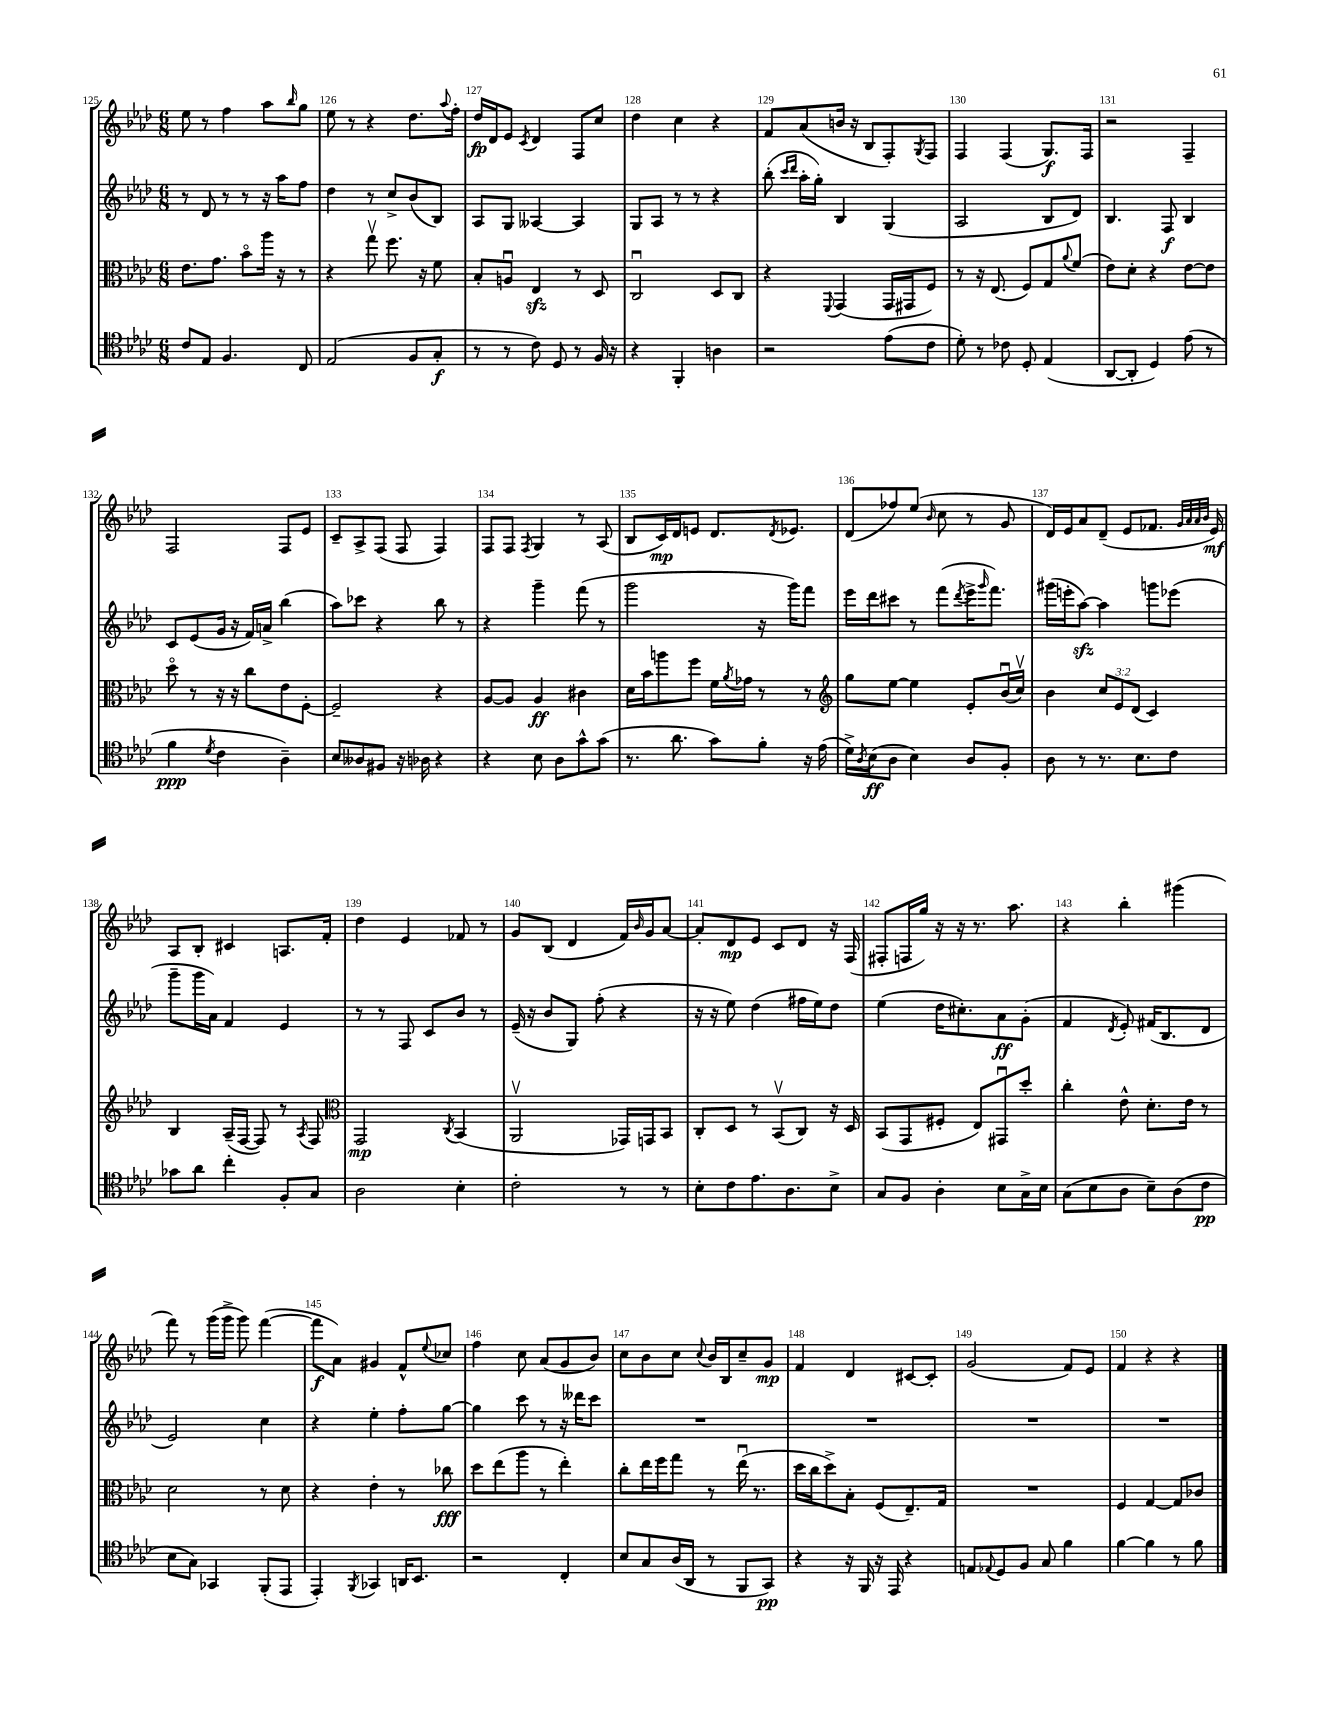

**kern	**dynam	**kern	**dynam	**kern	**dynam	**kern	**dynam
*part4	*part4	*part3	*part3	*part2	*part2	*part1	*part1
*staff4	*staff4	*staff3	*staff3	*staff2	*staff2	*staff1	*staff1
*clefC4	*	*clefC3	*	*clefG2	*	*clefG2	*
*k[b-e-a-d-]	*	*k[b-e-a-d-]	*	*k[b-e-a-d-]	*	*k[b-e-a-d-]	*
*M6/8	*	*M6/8	*	*M6/8	*	*M6/8	*
=125	=125	=125	=125	=125	=125	=125	=125
8c/L	.	8.e-\L	.	8r	.	8ee-\	.
8E-/J	.	.	.	8d-/	.	8r	.
.	.	8.g\J	.	.	.	.	.
4.F/	.	.	.	8r	.	4ff\	.
.	.	8b-\L	.	8r	.	.	.
.	.	16aa-\Jk	.	16r	.	8aa-\L	.
.	.	16r	.	16aa-\KL	.	.	.
.	.	.	.	.	.	16qqbb-/	.
8C/	.	8r	.	8ff\J	.	8gg\J	.
=126	=126	=126	=126	=126	=126	=126	=126
(2E-/	.	4r	.	4dd-\	.	8ee-\	.
.	.	.	.	.	.	8r	.
.	.	8ggv\	.	8r	.	4r	.
.	.	8.ff\	.	8cc^/L	.	.	.
8F/L	.	.	.	(8b-/	.	8.dd-\L	.
.	.	16r	.	.	.	.	.
8G'/J	f	8f\	.	8B-/J)	.	.	.
.	.	.	.	.	.	8qqaa-/	.
.	.	.	.	.	.	16ff'\Jk	.
=127	=127	=127	=127	=127	=127	=127	=127
8r	.	8B-'/L	.	8A-/L	.	16dd-/LL	fp
.	.	.	.	.	.	16d-/J	.
8r	.	8Anu/J	.	8G/J	.	8e-/J	.
.	.	.	.	.	.	8qc/	.
8c\)	.	4E-zz/	.	[4A--X/	.	4d-/	.
8D-/	.	.	.	.	.	.	.
8r	.	8r	.	4A--/]	.	8F/L	.
16F/	.	8D-/	.	.	.	8cc/J	.
16r	.	.	.	.	.	.	.
=128	=128	=128	=128	=128	=128	=128	=128
4r	.	2Cu/	.	8G/L	.	4dd-\	.
.	.	.	.	8A-/J	.	.	.
4FF'/	.	.	.	8r	.	4cc\	.
.	.	.	.	8r	.	.	.
4An\	.	8D-/L	.	4r	.	4r	.
.	.	8C/J	.	.	.	.	.
=129	=129	=129	=129	=129	=129	=129	=129
2r	.	4r	.	(8bb-'\	.	8f/L	.
.	.	.	.	16qqccc/LL	.	.	.
.	.	.	.	16qqddd-/JJ	.	.	.
.	.	.	.	16aa-'\LL	.	(8a-/	.
.	.	.	.	16gg'\JJ)	.	.	.
.	.	8qqFF/	.	.	.	.	.
.	.	(4GG/	.	4B-/	.	16bn/Jk	.
.	.	.	.	.	.	16r	.
.	.	.	.	.	.	8B-/L	.
(8e-\L	.	16GG/LL	.	(4G/	.	8F'/)	.
.	.	16GG#X/J	.	.	.	.	.
.	.	.	.	.	.	8qG/	.
8c\J	.	8F/J)	.	.	.	8F/J	.
=130	=130	=130	=130	=130	=130	=130	=130
8d-'\)	.	8r	.	2A-/	.	4F/	.
8r	.	16r	.	.	.	.	.
.	.	(8.E-/	.	.	.	.	.
8c-X\	.	.	.	.	.	(4F/	.
8D-'/	.	8F/L)	.	.	.	.	.
(4E-/	.	8G/	.	8B-/L	.	8.G/L)	f
.	.	8qqa-/	.	.	.	.	.
.	.	(8f/J	.	8d-/J)	.	.	.
.	.	.	.	.	.	16F/Jk	.
=131	=131	=131	=131	=131	=131	=131	=131
[8AA-/L	.	8e-\L)	.	4.B-/	.	2r	.
8AA-'/J]	.	8d-'\J	.	.	.	.	.
4D-/)	.	4r	.	.	.	.	.
.	.	.	.	8F/	f	.	.
(8e-\	.	[8e-\L	.	4B-/	.	4F~/	.
8r	.	8e-\J]	.	.	.	.	.
!!LO:LB:g=z
=132	=132	=132	=132	=132	=132	=132	=132
4f\	ppp	8dd-\	.	8c/L	.	2F/	.
.	.	8r	.	(8e-/	.	.	.
8qd-/	.	.	.	.	.	.	.
4c\	.	16r	.	16g/Jk	.	.	.
.	.	16r	.	16r	.	.	.
.	.	8cc\L	.	16f/LL)	.	.	.
.	.	.	.	16an^/JJ	.	.	.
4A-~\)	.	8e-\	.	(4bb-\	.	8F/L	.
.	.	[8F'\J	.	.	.	8e-/J	.
=133	=133	=133	=133	=133	=133	=133	=133
8B-/L	.	2F~/]	.	8aa-\L)	.	8c~/L	.
8A--X/	.	.	.	8ccc-X\J	.	8A-^/	.
8F#X/J	.	.	.	4r	.	(8F/J	.
16r	.	.	.	.	.	8F/	.
16A-X\	.	.	.	.	.	.	.
4r	.	4r	.	8bb-\	.	4F/)	.
.	.	.	.	8r	.	.	.
=134	=134	=134	=134	=134	=134	=134	=134
4r	.	[8A-/L	.	4r	.	8F/L	.
.	.	8A-/J]	.	.	.	8F/J	.
.	.	.	.	.	.	8qF/	.
8B-\	.	4A-/	ff	4ggg~\	.	4G/	.
8A-\L	.	.	.	.	.	.	.
8g^^\	.	4c#X\	.	(8fff\	.	8r	.
(8g\J	.	.	.	8r	.	(8A-/	.
=135	=135	=135	=135	=135	=135	=135	=135
8.r	.	16d-\LL	.	2ggg\	.	8B-/L	.
.	.	16b-\J	.	.	.	.	.
.	.	8aan\	.	.	.	16c/L)	mp
8.a-\	.	.	.	.	.	16d-/J	.
.	.	8ff\J	.	.	.	8en/J	.
8g\L)	.	16f\LL	.	.	.	8.d-/L	.
.	.	8qa-/	.	.	.	.	.
.	.	16g-X\JJ	.	.	.	.	.
8f'\J	.	8r	.	16r	.	.	.
.	.	.	.	.	.	8qd-/	.
.	.	.	.	16ggg\KL)	.	8.e-X/J	.
16r	.	8r	.	8fff\J	.	.	.
(16e-\	.	.	.	.	.	.	.
=136	=136	=136	=136	=136	=136	=136	=136
*	*	*clefG2	*	*	*	*	*
16d-^\LL)	.	8gg\L	.	16eee-\LL	.	(8d-/L	.
8qA-/	.	.	.	.	.	.	.
(16B-\J	ff	.	.	16ddd-\J	.	.	.
8A-\J	.	[8ee-\J	.	8ccc#X\J	.	8ff-X/)	.
4B-\)	.	4ee-\]	.	8r	.	(8ee-/J	.
.	.	.	.	.	.	16qqb-/	.
.	.	.	.	(8fff\L	.	8cc\	.
.	.	.	.	8qddd-/	.	.	.
8A-/L	.	8e-'/L	.	16eee-^\K	.	8r	.
.	.	.	.	16qqggg/	.	.	.
.	.	.	.	8.fff\J)	.	.	.
8F'/J	.	(16b-u/L	.	.	.	8g/	.
.	.	16ccv/JJ)	.	.	.	.	.
=137	=137	=137	=137	=137	=137	=137	=137
8A-\	.	4b-\	.	(16ggg#X\LL	.	16d-/LL)	.
.	.	.	.	16eeen'\J	.	16e-/J	.
8r	.	.	.	[8aa-zz\J)	.	8a-/	.
8.r	.	12cc/L	.	4aa-\]	.	(8d-~/J	.
.	.	12e-/	.	.	.	.	.
.	.	.	.	.	.	8e-/L	.
.	.	(12d-/J	.	.	.	.	.
8.B-\L	.	.	.	.	.	.	.
.	.	4c/)	.	8gggn\L	.	8.f-X/J	.
8c\J	.	.	.	(8eee-X\J	.	.	.
.	.	.	.	.	.	32qqg/LLL	.
.	.	.	.	.	.	32qqa-/	.
.	.	.	.	.	.	32qqa-/	.
.	.	.	.	.	.	32qqb-/JJJ	.
.	.	.	.	.	.	16e-/)	mf
!!LO:LB:g=z
=138	=138	=138	=138	=138	=138	=138	=138
8g-X\L	.	4B-/	.	8ggg~\L	.	8A-/L	.
8a-\J	.	.	.	16ggg\L	.	8B-'/J	.
.	.	.	.	16a-\JJ)	.	.	.
4cc'\	.	(16A-~/LL	.	4f/	.	4c#X/	.
.	.	[16F/JJ	.	.	.	.	.
.	.	8F/])	.	.	.	.	.
8F'/L	.	8r	.	4e-/	.	8.An/L	.
.	.	8qA-/	.	.	.	.	.
8G/J	.	8F/	.	.	.	.	.
.	.	.	.	.	.	16f'/Jk	.
=139	=139	=139	=139	=139	=139	=139	=139
*	*	*clefC3	*	*	*	*	*
2A-\	.	2GG/	mp	8r	.	4dd-\	.
.	.	.	.	8r	.	.	.
.	.	.	.	8F/	.	4e-/	.
.	.	.	.	8c/L	.	.	.
.	.	8qC/	.	.	.	.	.
4B-'\	.	(4BB-/	.	8b-/J	.	8f-X/	.
.	.	.	.	8r	.	8r	.
=140	=140	=140	=140	=140	=140	=140	=140
2c'\	.	2AA-v/	.	(16e-~/	.	8g/L	.
.	.	.	.	16r	.	.	.
.	.	.	.	8b-/L	.	(8B-/J	.
.	.	.	.	8G/J)	.	4d-/	.
.	.	.	.	(8ff'\	.	.	.
8r	.	16GG-X/LL)	.	4r	.	16f/LL)	.
.	.	.	.	.	.	16qqb-/	.
.	.	16GGn/J	.	.	.	16g/J	.
8r	.	8BB-/J	.	.	.	[8a-/J	.
=141	=141	=141	=141	=141	=141	=141	=141
8B-'\L	.	8C'/L	.	16r	.	8a-'/L]	.
.	.	.	.	16r	.	.	.
8c\	.	8D-/J	.	8ee-\)	.	8d-/	mp
8.e-\	.	8r	.	(4dd-\	.	8e-/J	.
.	.	(8BB-v/L	.	.	.	8c/L	.
8.A-\	.	.	.	.	.	.	.
.	.	8C/J)	.	16ff#X\LL	.	8d-/J	.
.	.	.	.	16ee-\J)	.	.	.
8B-^\J	.	16r	.	8dd-\J	.	16r	.
.	.	16D-/	.	.	.	(16F/	.
=142	=142	=142	=142	=142	=142	=142	=142
8G/L	.	(8BB-/L	.	(4ee-\	.	8F#X'/L	.
8F/J	.	8GG/	.	.	.	16Fn/L	.
.	.	.	.	.	.	16gg/JJ)	.
4A-'\	.	8F#X'/J	.	16dd-\KL	.	16r	.
.	.	.	.	8.cc#X'\)	.	16r	.
.	.	8E-/L)	.	.	.	8.r	.
8B-\L	.	8GG#Xu/	.	8a-\	ff	.	.
.	.	.	.	.	.	8.aa-\	.
16G^\L	.	8dd-'/J	.	(8g'\J	.	.	.
16B-\JJ	.	.	.	.	.	.	.
=143	=143	=143	=143	=143	=143	=143	=143
(8G\L	.	4cc'\	.	4f/	.	4r	.
8B-\	.	.	.	.	.	.	.
.	.	.	.	8qd-/	.	.	.
8A-\J	.	8e-^^\	.	8e-'/)	.	4bb-'\	.
8B-~\L)	.	8.d-'\L	.	(16f#X/KL	.	.	.
.	.	.	.	8.B-/	.	.	.
(8A-\	.	.	.	.	.	(4ggg#X\	.
.	.	16e-\Jk	.	.	.	.	.
8c\J	pp	8r	.	8d-/J	.	.	.
!!LO:LB:g=z
=144	=144	=144	=144	=144	=144	=144	=144
8B-\L	.	2d-\	.	2e-/)	.	8fff\)	.
8G\J)	.	.	.	.	.	8r	.
4GG-X/	.	.	.	.	.	(16ggg\LL	.
.	.	.	.	.	.	16ggg^\JJ	.
.	.	.	.	.	.	8ggg\)	.
(8FF'/L	.	8r	.	4cc\	.	([4fff\	.
8EE-/J	.	8d-\	.	.	.	.	.
=145	=145	=145	=145	=145	=145	=145	=145
4EE-'/)	.	4r	.	4r	.	8fff\L]	f
.	.	.	.	.	.	8a-\J)	.
8qFF/	.	.	.	.	.	.	.
4GG-X/	.	4e-'\	.	4ee-'\	.	4g#X/	.
16AAn/KL	.	8r	.	8ff'\L	.	8f^^/L	.
8.BB-/J	.	.	.	.	.	.	.
.	.	.	.	.	.	8qqee-/	.
.	.	8cc-X\	fff	[8gg\J	.	8cc-X/J	.
=146	=146	=146	=146	=146	=146	=146	=146
2r	.	8dd-\L	.	4gg\]	.	4ff\	.
.	.	(8ee-\	.	.	.	.	.
.	.	8aa-\J	.	8ccc\	.	8cc\	.
.	.	8r	.	8r	.	(8a-/L	.
4C'/	.	4ee-'\)	.	16r	.	8g/	.
.	.	.	.	16ddd--X\KL	.	.	.
.	.	.	.	8ccc\J	.	8b-/J)	.
=147	=147	=147	=147	=147	=147	=147	=147
8B-/L	.	8cc'\L	.	2.r	.	8cc\L	.
8G/	.	16ee-\L	.	.	.	8b-\	.
.	.	16ff\J	.	.	.	.	.
(16A-/L	.	8gg\J	.	.	.	8cc\J	.
16AA-/JJ	.	.	.	.	.	.	.
.	.	.	.	.	.	8qqcc/	.
8r	.	8r	.	.	.	16b-/LL	.
.	.	.	.	.	.	16B-/J	.
8FF/L	.	(16ee-u\	.	.	.	8cc~/	.
.	.	8.r	.	.	.	.	.
8GG/J)	pp	.	.	.	.	8g/J	mp
=148	=148	=148	=148	=148	=148	=148	=148
4r	.	16dd-\LL	.	2.r	.	4f/	.
.	.	16cc\J	.	.	.	.	.
.	.	8dd-^\)	.	.	.	.	.
16r	.	8B-'\J	.	.	.	4d-/	.
16FF/	.	.	.	.	.	.	.
16r	.	(8F/L	.	.	.	.	.
16EE-/	.	.	.	.	.	.	.
4r	.	8.E-~/)	.	.	.	[8c#X/L	.
.	.	.	.	.	.	8c#'/J]	.
.	.	16G/Jk	.	.	.	.	.
=149	=149	=149	=149	=149	=149	=149	=149
8En/L	.	2.r	.	2.r	.	(2g/	.
8qqE-X/	.	.	.	.	.	.	.
8D-/	.	.	.	.	.	.	.
8F/J	.	.	.	.	.	.	.
8G/	.	.	.	.	.	.	.
4f\	.	.	.	.	.	8f/L)	.
.	.	.	.	.	.	8e-/J	.
=150	=150	=150	=150	=150	=150	=150	=150
[4f\	.	4F/	.	2.r	.	4f/	.
4f\]	.	[4G/	.	.	.	4r	.
8r	.	8G/L]	.	.	.	4r	.
8f\	.	8c-X/J	.	.	.	.	.
==	==	==	==	==	==	==	==
*-	*-	*-	*-	*-	*-	*-	*-
